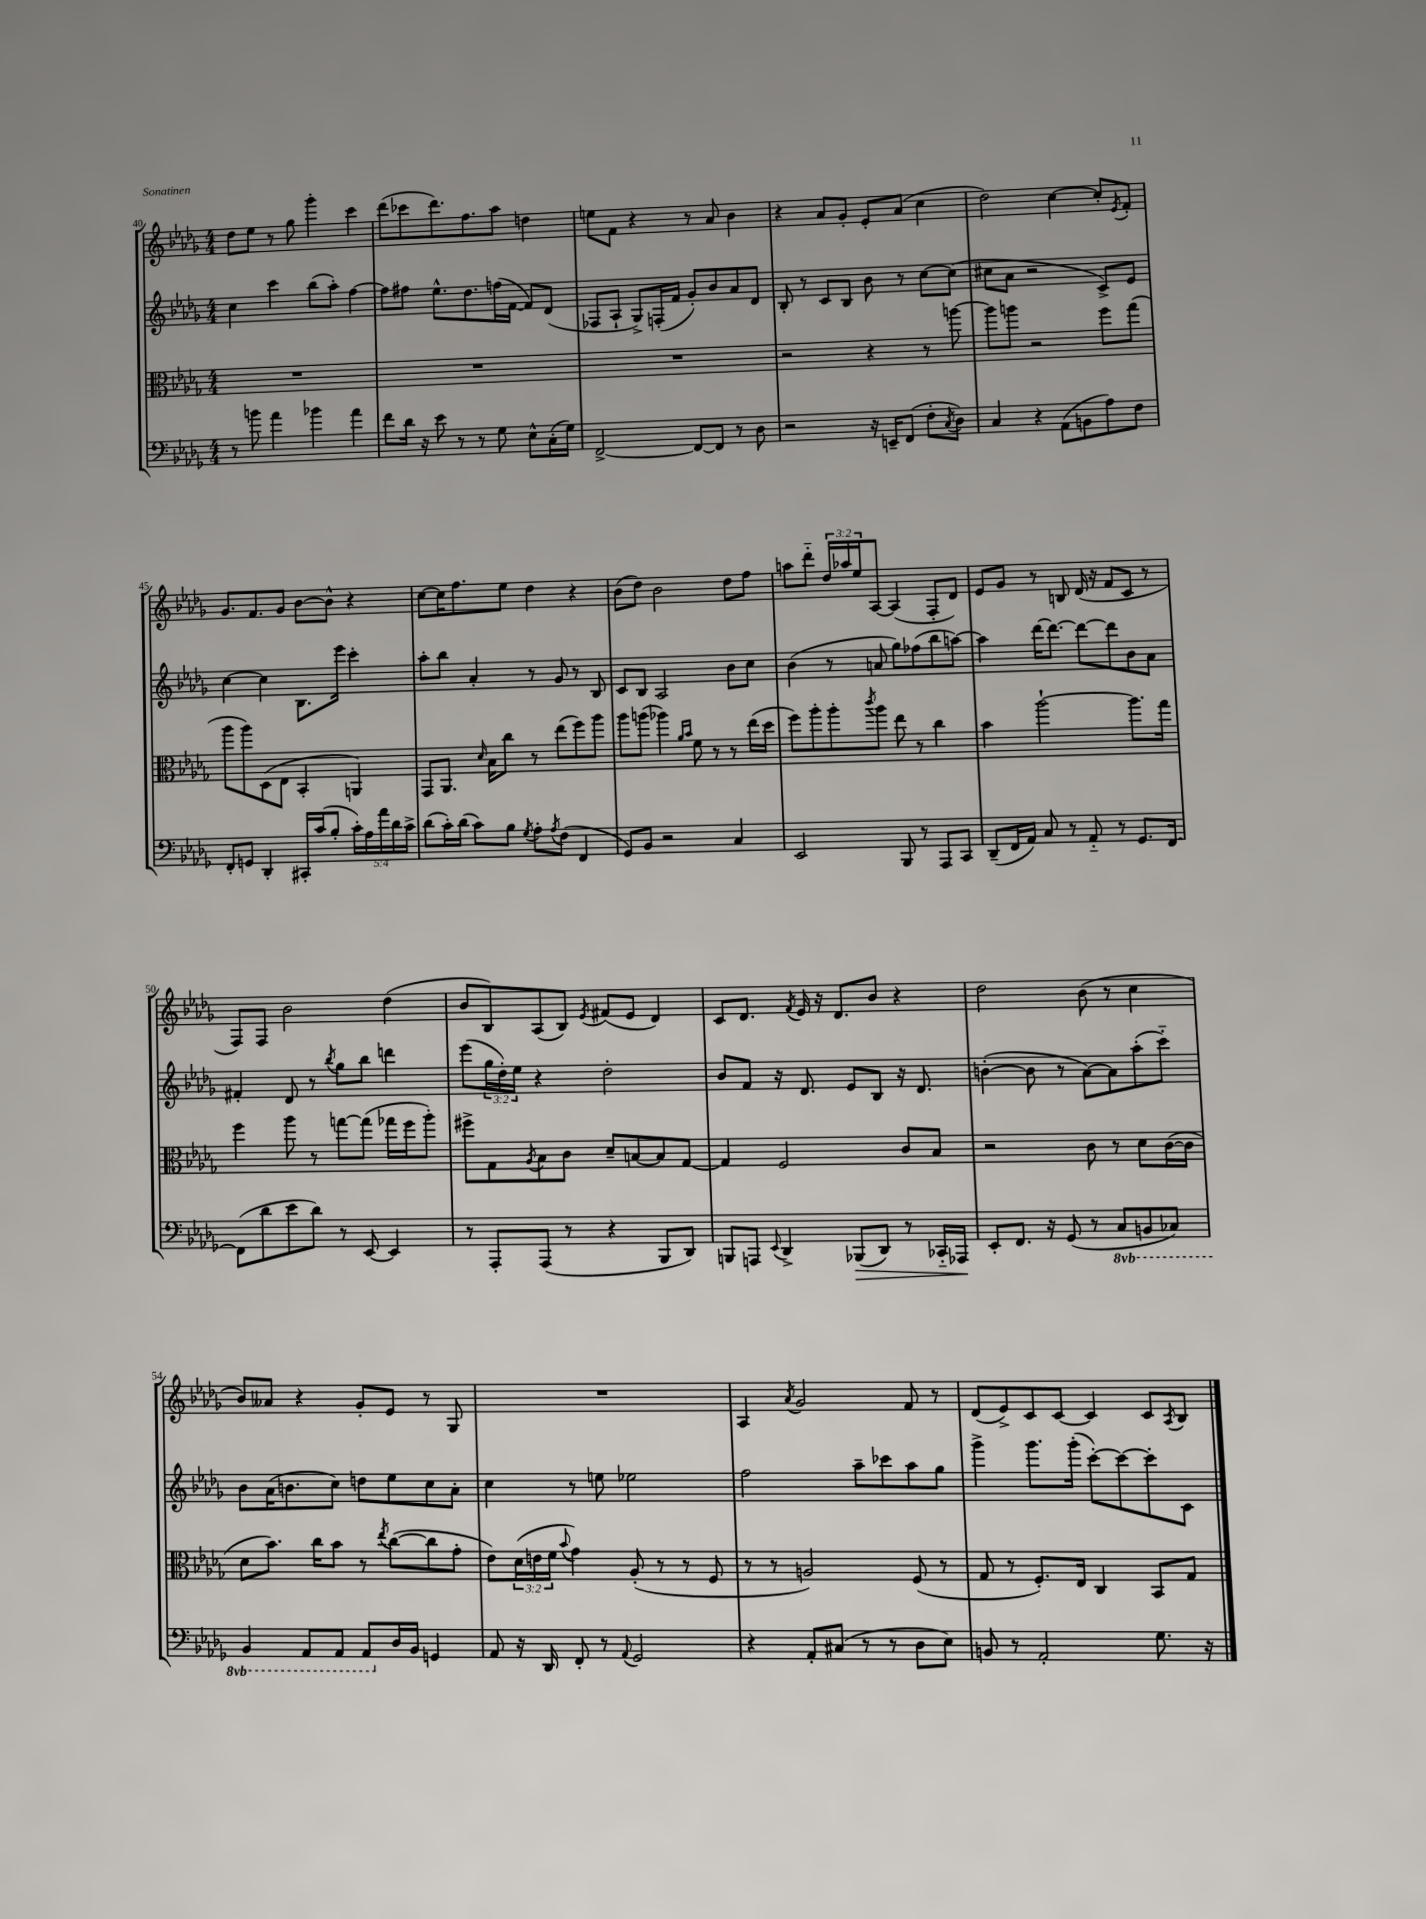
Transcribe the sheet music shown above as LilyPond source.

<<
\new StaffGroup <<
\new Staff = "s0" {
    \clef treble \key des \major \numericTimeSignature \time 4/4 \override Staff.TupletNumber.text = #tuplet-number::calc-fraction-text
    des''8 ees''8 r8 ges''8 ges'''4-. c'''4 |
    des'''8( ces'''8 des'''8.) f''8. aes''8 d''4 |
    e''8 f'8 r4 r8 aes'8 bes'4 |
    r4 aes'8 ges'8-. ees'8-. aes'8( c''4 |
    des''2) c''4~ c''8-. \acciaccatura { ees'8 } f'8-. |
    ges'8. f'8. ges'8 bes'8~ bes'8-^ r4 |
    c''8~ c''16 f''8. ees''8 des''4 r4 |
    bes'8( des''8) bes'2 des''8 f''8 |
    a''8 des'''8-_ \tuplet 3/2 { des''16 aes''16 ees''16 } aes8~ aes4( f8-. des'8) |
    ees'8 ges'8 r8 b8 des'16( r16 f'8 c'8 r8 |
    f8) f8 bes'2 des''4( |
    bes'8 bes8) aes8( bes8) \acciaccatura { ees'8 } fis'8( ees'8 des'4) |
    c'8 des'8. \acciaccatura { f'8 } ees'16 r16 des'8. bes'8 r4 |
    des''2 bes'8( r8 c''4 |
    bes'8) aeses'8 r4 ges'8-. ees'8 r8 ges8 |
    R1 |
    aes4 \acciaccatura { aes'8 } ges'2 f'8 r8 |
    des'8( ees'8->) c'8 c'8~ c'4 c'8 \acciaccatura { aes8 } bes8 \bar "|." |
}
\new Staff = "s1" {
    \clef treble \key des \major \numericTimeSignature \time 4/4 \override Staff.TupletNumber.text = #tuplet-number::calc-fraction-text
    c''4 c'''4 bes''8( aes''8-.) f''4~ |
    f''8 fis''8 ees''8.-^ des''8. f''16( f'16~ f'8) des'8( |
    fes8 aes8-! ges8->) f16-.( f'16 ges'8-.) bes'8 aes'8 des'8 |
    bes8-. r8 c'8 bes8 bes'8 r8 c''8~ c''8( |
    cis''8 aes'8 r2 c'8->) ees'8 |
    c''4~ c''4 bes8. ees'''16 c'''4-. |
    aes''8-. bes''8 aes'4-. r8 ges'8 r8 bes8 |
    c'8 bes8 aes2 bes'8 c''8 |
    bes'4( r8 a'8 ges''8) fes''8( bes''8 a''8~) |
    a''4 des'''16~ des'''8.~ des'''8~ des'''8 bes'8 aes'8 |
    fis'4-. des'8 r8 \acciaccatura { bes''8 } ges''8 bes''8 d'''4 |
    ees'''8( \tuplet 3/2 { ges''16 des''16-.) ees''16 } r4 des''2-. |
    bes'8 f'8 r16 des'8. ees'8 bes8 r16 des'8. |
    b'4~-.( b'8 r8 aes'8~) aes'8 aes''8-.( c'''8-_) |
    bes'8 aes'16( b'8. c''8) d''8 ees''8 c''8 aes'8-. |
    c''4 r8 e''8 ees''2 |
    f''2 aes''8-- ces'''8 aes''8 ges''8 |
    ges'''4-> ges'''8. ges'''16-.( c'''8~-.) c'''8~ c'''8-. c'8 \bar "|." |
}
\new Staff = "s2" {
    \clef alto \key des \major \numericTimeSignature \time 4/4 \override Staff.TupletNumber.text = #tuplet-number::calc-fraction-text
    R1 |
    R1 |
    R1 |
    r2 r4 r8 a''8~ |
    a''8 a''8 r2 f''8 ges''8( |
    aes''8 aes''8) des8( ees8 bes,4-. a,4) |
    ges,8 aes,8. \grace { des'16 } bes16 c''8 r8 ees''8( f''8) aes''8 |
    aes''8 a''8( aes''4) \grace { aes'16 bes'16 } f'8 r8 r8 ees''16( des''16 |
    f''8) aes''8-. aes''8-. \acciaccatura { c'''8 } aes''8 ees''8 r8 c''4 |
    bes'4 aes''2~-! aes''8. ges''16 |
    f''4 aes''8 r8 g''8~ g''8( ges''16 f''16 aes''8-.) |
    fis''8-> ges8 \acciaccatura { aes8 } bes8 c'8 des'8-- b8~ b8 ges8~ |
    ges4 f2 c'8 bes8 |
    r2 c'8 r8 des'8 c'16~( c'16 |
    des'8 bes'8.) c''16 bes'8 r8 \acciaccatura { ees''8 } c''8~( c''8 ges'8-. |
    ees'8) \tuplet 3/2 { des'16( e'16 f'16 } \appoggiatura { bes'8 } ges'4) aes8-.( r8 r8 f8 |
    r8 r8 a2) f8( r8 |
    ges8 r8 f8.-.) ees16 c4 bes,8 ges8 \bar "|." |
}
\new Staff = "s3" {
    \clef bass \key des \major \numericTimeSignature \time 4/4 \override Staff.TupletNumber.text = #tuplet-number::calc-fraction-text \set Staff.ottavationMarkups = #ottavation-simple-ordinals
    r8 b'8 aes'4 bes'4 aes'4 |
    f'8 des'16 r16 ees'8 r8 r8 ges8 ees8-^ c16-.( ges16) |
    f,2~-> f,8~ f,8 r8 des8 |
    r2 r16 e,16-- f,8( f8-. \acciaccatura { c8 } des8) |
    c4 r4 aes,8( b,8 aes8) f8 |
    f,8-. g,8 des,4-. cis,16-. c'16( bes8-. \tuplet 5/4 { c'16-.) aes16 aes'16 des'16 c'16-> } |
    des'8( c'16-.) des'16( c'8) bes8 \acciaccatura { ges8 } aes8-. \acciaccatura { aes8 } f8( f,4 |
    ges,8) bes,8 r2 c4 |
    ees,2 bes,,8 r8 aes,,8 c,8 |
    des,8--( f,16 aes,16) c8 r8 aes,8-_ r8 ges,8. f,16~ |
    f,8( des'8 ees'8 des'8) r8 ees,8~ ees,4 |
    r8 aes,,8-. aes,,8( r8 r4 bes,,8 des,8) |
    b,,8 a,,8 \appoggiatura { ees,8 } des,4-> bes,,8\>( des,8) r8 ces,16-_ aes,,16\! |
    ees,8-. f,8. r16 ges,8( r8 \ottava #-1 c,8 b,,8 ces,8) |
    bes,,4 aes,,8 aes,,8 aes,,8 \ottava #0 des16 bes,16 g,4 |
    aes,8 r16 des,16 f,8-. r8 \appoggiatura { aes,8 } ges,2 |
    r4 aes,8-. cis8( r8 r8 des8 ees8) |
    b,8 r8 aes,2-. ges8. r16 \bar "|." |
}
>>
>>
\layout { \context { \Score currentBarNumber = #40 } }
